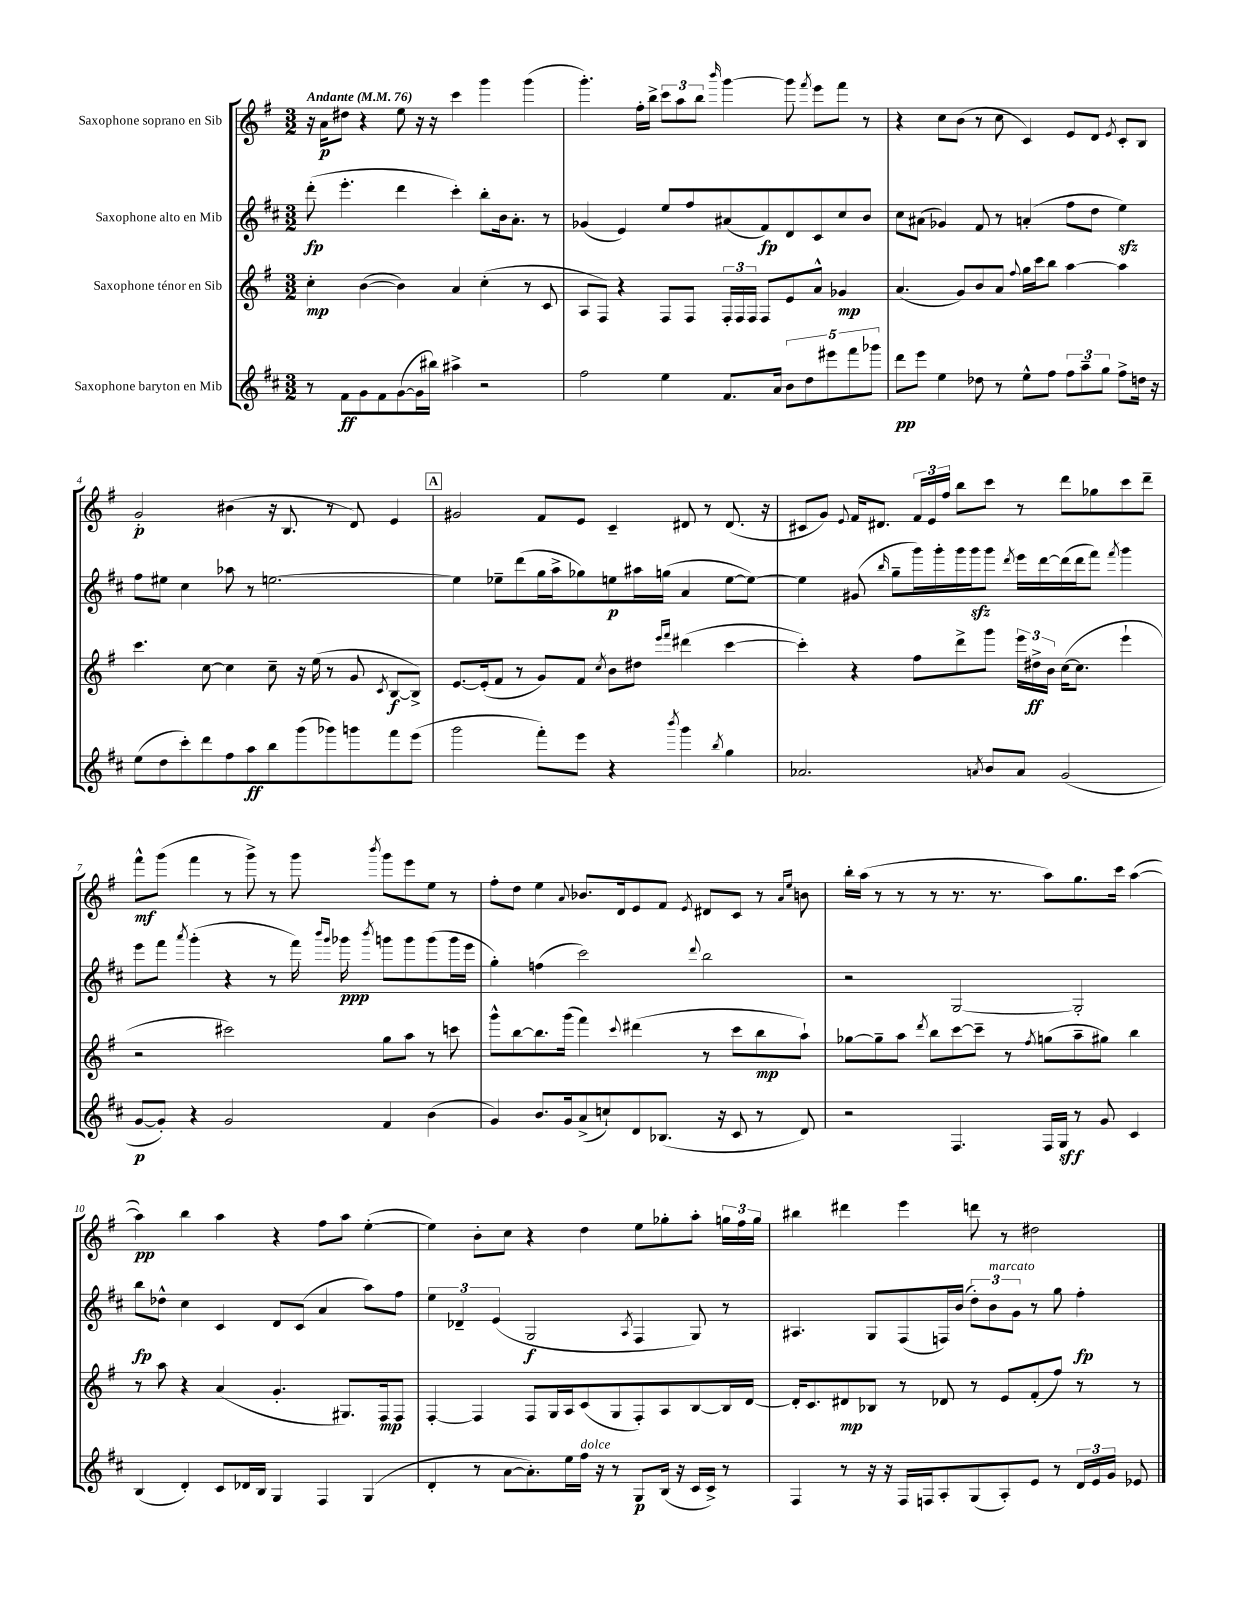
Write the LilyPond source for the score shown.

<<
\new StaffGroup <<
\new Staff = "s0" \with { instrumentName = "Saxophone soprano en Sib" } {
    \clef treble \key g \major \numericTimeSignature \time 3/2 \tempo "Andante" 4 = 76
    \autoBeamOff r16 a'16[\p dis''8] r4 e''8 r16 r16 c'''4 g'''4 g'''4( |
    g'''4.-.) fis''16[-. b''16]-> \tuplet 3/2 { c'''8[ a''8 b''8] } \grace { b'''16 } g'''4~ g'''8 \acciaccatura { fis'''8 } e'''8[ fis'''8] r8 |
    r4 c''8[ b'8]( r8 c''8 c'4) e'8[ d'8] \acciaccatura { e'8 } c'8[-. b8] |
    g'2-.\p bis'4( r16 b8. r8 d'8) e'4 |
    \mark \markup { \box "A" } gis'2 fis'8[ e'8] c'4-- dis'8 r8 dis'8.( r16 |
    cis'8[ g'8]) \appoggiatura { e'8 } fis'16[ dis'8.] \tuplet 3/2 { fis'16[ e'16 fis''16] } b''8[ c'''8] r8 d'''8[ ges''8 c'''8 d'''8]-- |
    fis'''8[-^\mf g'''8]( fis'''4 r8 g'''8->) r8 g'''8 \acciaccatura { b'''8 } g'''8[ e'''8 e''8] r8 |
    fis''8[-. d''8] e''4 \appoggiatura { a'8 } bes'8.[ d'16 e'8 fis'8] \acciaccatura { e'8 } dis'8[ c'8] r8 \grace { a'16[ e''16] } b'8 |
    b''16[-. a''16]( r8 r8 r8 r8. r8. a''8[) g''8. c'''16] a''4~( |
    a''4\pp) b''4 a''4 r4 fis''8[ a''8] e''4~-.( |
    e''4) b'8[-. c''8] r4 d''4 e''8[ ges''8-. a''8]-. \tuplet 3/2 { g''16[ fis''16 g''16] } |
    bis''4 dis'''4 e'''4 d'''8 r8 dis''2 \bar "|." |
}
\new Staff = "s1" \with { instrumentName = "Saxophone alto en Mib" } {
    \clef treble \key d \major \numericTimeSignature \time 3/2
    \autoBeamOff d'''8-.\fp( e'''4.-. d'''4 cis'''4-.) b''8[-. b'16 a'8.]-. r8 |
    ges'4( e'4) e''8[ fis''8 ais'8( fis'8\fp) d'8 cis'8 cis''8 b'8] |
    cis''8[ ais'8]( ges'4) fis'8 r8 a'4-.( fis''8[ d''8] e''4\sfz) |
    fis''8[ eis''8] cis''4 aes''8 r8 e''2.~ |
    \mark \markup { \box "A" } e''4 ees''8[-- d'''8( g''16 a''16-> ges''8) e''8\p ais''16 g''16]( a'4 e''8[~ e''8]~) |
    e''4 gis'8( \grace { b''16 } g''8[-- g'''16) g'''16-. g'''16 g'''16\sfz g'''8] \acciaccatura { d'''8 } e'''16[ d'''16~ d'''16( d'''16 fis'''8]) \acciaccatura { fis'''8 } g'''4 |
    e'''8[ fis'''8] \acciaccatura { a'''8 } g'''4-.( r4 r8 fis'''16) \grace { b'''16[ g'''16] } ges'''16\ppp \acciaccatura { b'''8 } g'''8[ g'''8 g'''8( g'''16 e'''16] |
    g''4-.) f''4( cis'''2) \appoggiatura { d'''8 } b''2 |
    r2 g2~ g2-. |
    b''8[\fp des''8]-^ cis''4 cis'4 d'8[ cis'8]( a'4 a''8[) fis''8] |
    \tuplet 3/2 { e''4 des'4-- e'4( } g2\f \acciaccatura { a8 } fis4 g8) r8 |
    ais4. g8[ fis8( f16) b'16]( \tuplet 3/2 { d''8[-.) b'8^\markup { \italic "marcato" } g'8] } r8 g''8 fis''4-.\fp \bar "|." |
}
\new Staff = "s2" \with { instrumentName = "Saxophone ténor en Sib" } {
    \clef treble \key g \major \numericTimeSignature \time 3/2
    \autoBeamOff c''4-.\mp b'4~( b'4) a'4 c''4-.( r8 c'8 |
    a8[ fis8]) r4 fis8[ fis8] \tuplet 3/2 { fis16[-. fis16 fis16] } fis8[ e'8 a'8]-^ ges'4\mp |
    a'4.( g'8[) b'8 a'8] \appoggiatura { fis''8 } g''16[ c'''16 b''8] a''4~ a''4 |
    c'''4. c''8~ c''4 c''8-- r16 e''16( r8 g'8 \acciaccatura { c'8 } b8[~\f b8]->) |
    \mark \markup { \box "A" } e'8.[~ e'16-.( fis'8] r8 g'8[) fis'8] \acciaccatura { c''8 } b'8[ dis''8] \grace { e'''16[ fis'''16] } dis'''4( c'''4~ |
    c'''4-.) r4 fis''8[ d'''8-> g'''8] \tuplet 3/2 { e'''16[ dis''16->\ff b'16] } c''16[~( c''8.] e'''4-! |
    r2 cis'''2) g''8[ a''8] r8 c'''8 |
    g'''8[-^ b''8~ b''8. g'''16]( fis'''4) \appoggiatura { c'''8 } dis'''4( r8 c'''8[ b''8\mp a''8]-!) |
    ges''8[~ ges''8-- a''8] \acciaccatura { d'''8 } b''8[ c'''8~ c'''8]-- r8 \acciaccatura { fis''8 } g''8[( a''8-- gis''8]) b''4 |
    r8 a''8 r4 a'4( g'4.-. gis8.[) fis16\mp fis8] |
    fis4~-. fis4 fis8[ g16 a16 c'8( g8 fis8-.) a8 b8~ b16 d'16]~ |
    d'16[-. c'8. dis'8\mp bes8] r8 des'8 r8 e'8[ fis'8-.( fis''8]) r8 r8 \bar "|." |
}
\new Staff = "s3" \with { instrumentName = "Saxophone baryton en Mib" } {
    \clef treble \key d \major \numericTimeSignature \time 3/2
    \autoBeamOff r8 fis'8[\ff g'8 fis'8 g'8~( g'16 bis''16]) ais''4-> r2 |
    fis''2 e''4 fis'8.[ a'16] \tuplet 5/4 { b'8[ d''8 eis'''8 fis'''8 ges'''8] } |
    d'''8[\pp e'''8] e''4 des''8 r8 e''8[-^ fis''8] \tuplet 3/2 { fis''8[ a''8-- g''8] } fis''8[-> d''16] r16 |
    e''8[( d''8 cis'''8-.) d'''8 fis''8 a''8\ff b''8 g'''8( ges'''8) g'''8 fis'''8 e'''8]( |
    \mark \markup { \box "A" } g'''2 fis'''8[-.) e'''8] r4 \acciaccatura { b'''8 } g'''4 \acciaccatura { b''8 } g''4 |
    aes'2. \acciaccatura { a'8 } b'8[ a'8] g'2( |
    g'8[~\p g'8]-.) r4 g'2 fis'4 b'4( |
    g'4) b'8.[ g'16 a'8->( c''8-!) d'8 bes8.]( r16 cis'8 r8 d'8) |
    r2 fis4. fis16[ g16]\sff r8 g'8 cis'4 |
    b4( d'4-.) cis'8[ des'16 b16] g4 fis4 g4( |
    d'4-. r8 a'8[~ a'8.-.) e''16 fis''16]^\markup { \italic "dolce" } r16 r8 g8[\p b16]( r16 cis'16[ cis'16]->) r8 |
    fis4 r8 r16 r16 fis16[ f16 a8-. g8( a8-.) e'8] r8 \tuplet 3/2 { d'16[ e'16 g'16] } ees'8 \bar "|." |
}
>>
>>
